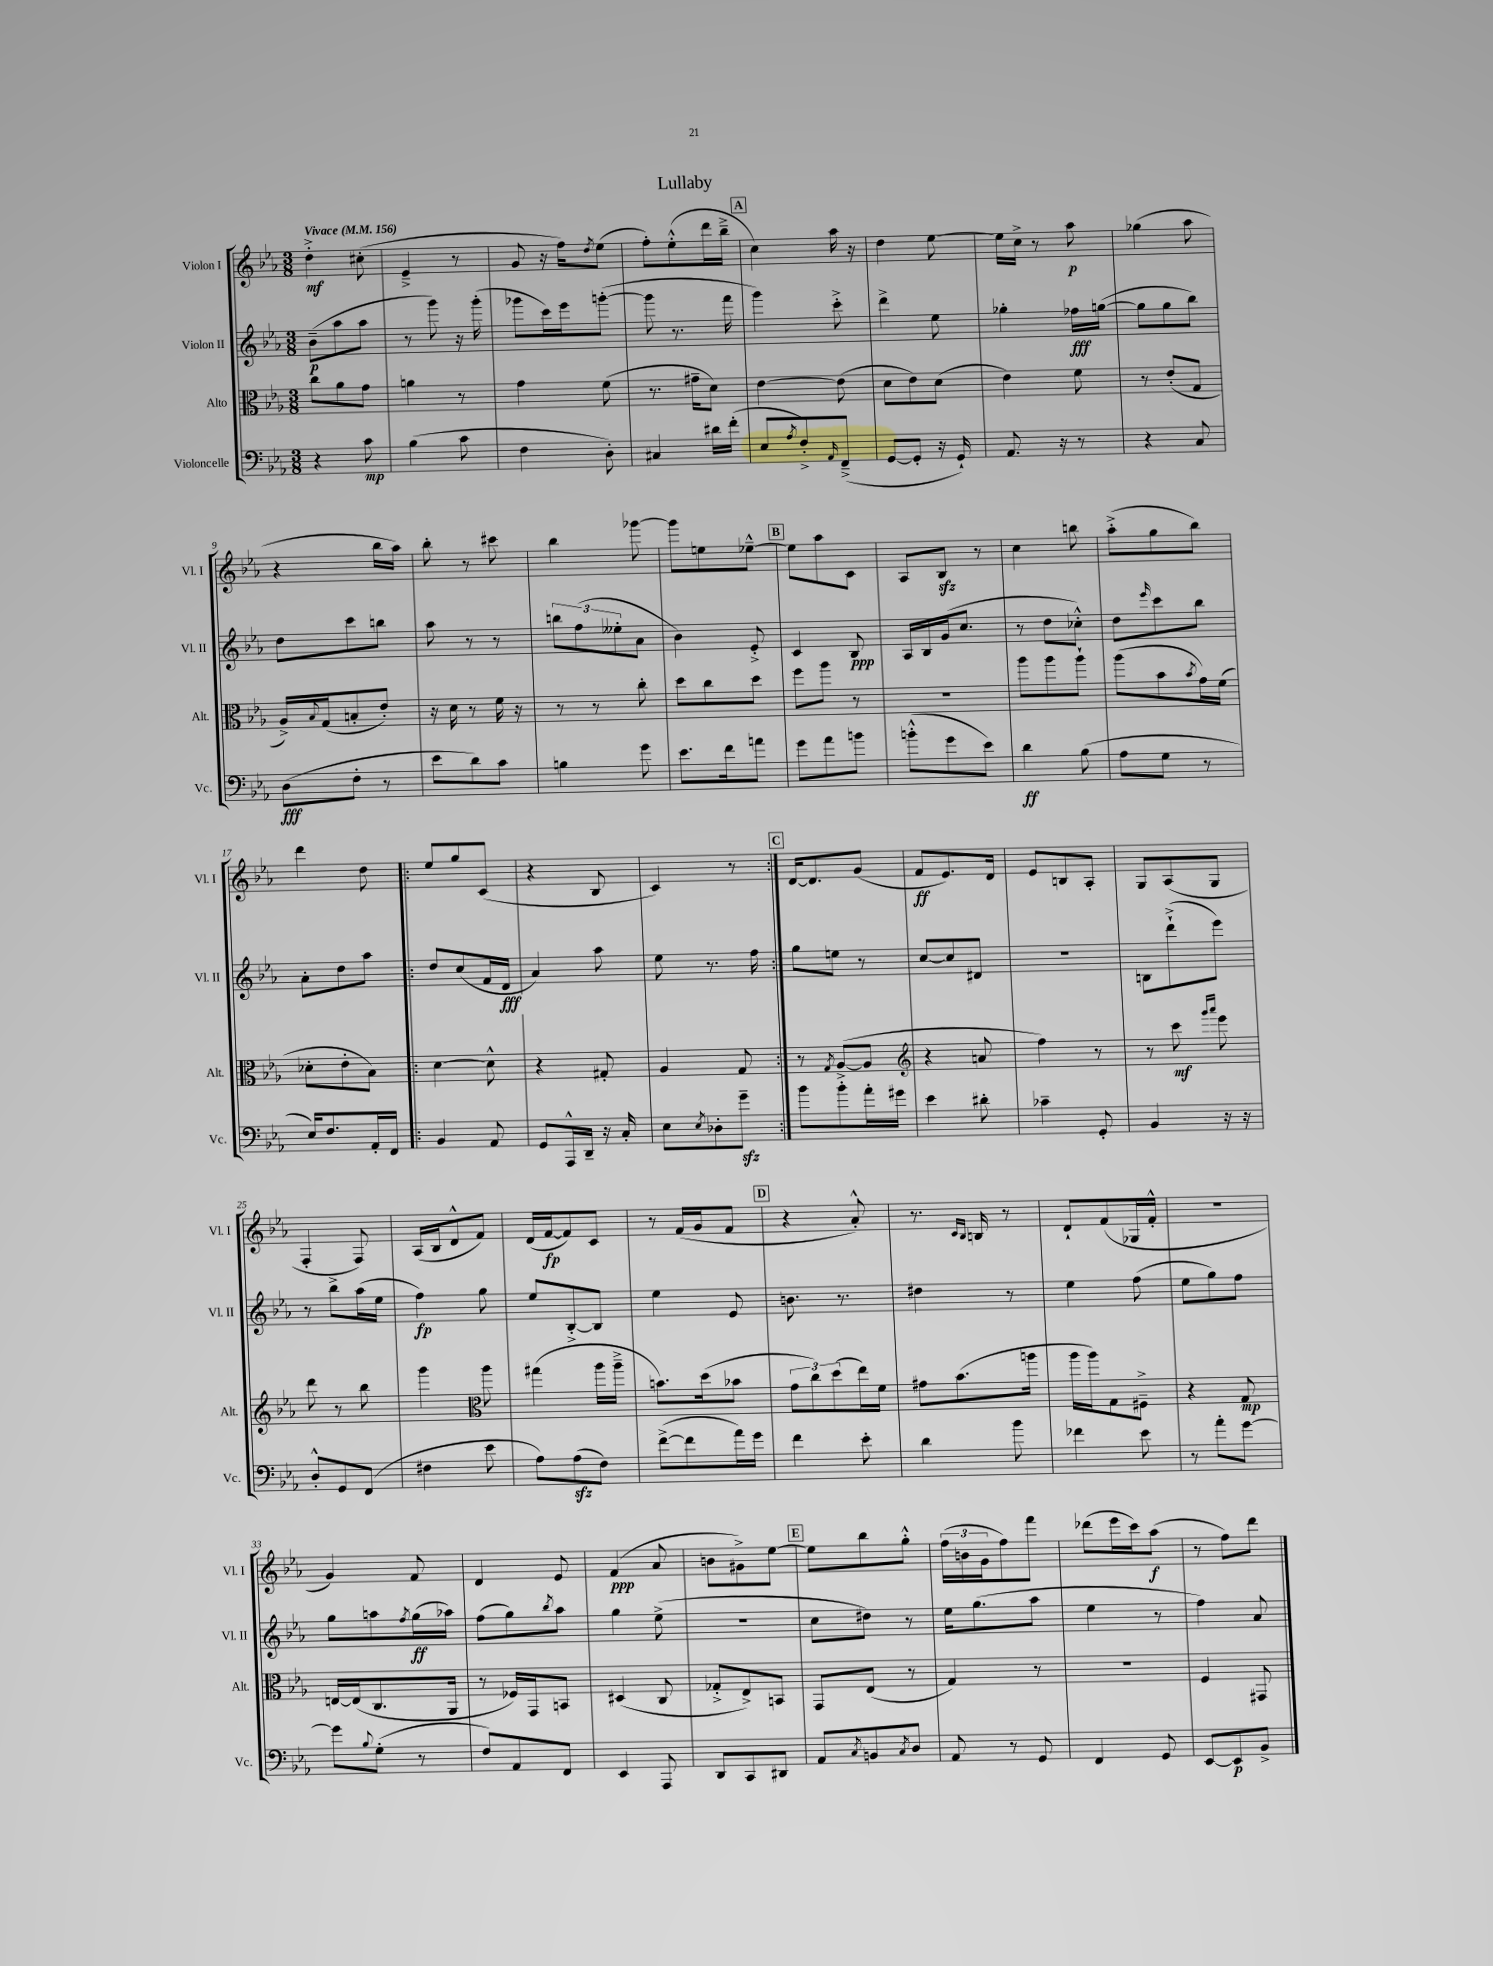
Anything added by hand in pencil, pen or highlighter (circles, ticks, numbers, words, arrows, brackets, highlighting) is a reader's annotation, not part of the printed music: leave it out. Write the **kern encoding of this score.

**kern	**kern	**kern	**kern
*staff4	*staff3	*staff2	*staff1
*clefF4	*clefC3	*clefG2	*clefG2
*k[b-e-a-]	*k[b-e-a-]	*k[b-e-a-]	*k[b-e-a-]
*M3/8	*M3/8	*M3/8	*M3/8
*MM156	*MM156	*MM156	*MM156
4r	8cc\L	(8b-~\L	4dd'^\
.	8a-\	8aa-\	.
8c\	8g\J	8aa-\J	(8cc#'\
=	=	=	=
(4B-\	4a\	8r	4e-~^/
.	.	8ggg\)	.
8c\	8r	16r	8r
.	.	(16ggg'\	.
=	=	=	=
4F\	4g\	8ggg-\L	8g/
.	.	16ccc\L)	16r
.	.	16eee-\J	16ff\LK)
.	.	.	8qdd/
8D'\)	(8f\	([8ggg'\J	(8ee-\J
=	=	=	=
4C#/	8.r	8ggg\]	8ff'\L)
.	.	8.r	(8ee-'^^\
.	16g#~\LK	.	.
16d#\LL	8d\J)	.	16ddd\L
(16f'\JJ	.	16fff\	16bb-~^\JJ
=	=	=	=
8E-/L	[4e-\	4ggg\)	4cc\)
8qA-/	.	.	.
8F'^/)	.	.	.
16qqAA-/	.	.	.
(8FF~^/J	(8e-\]	8ccc'^\	16aa-\
.	.	.	16r
=	=	=	=
[8GG/L	8d\L	4ddd^\	4dd\
8GG'/]J	8e-\)	.	.
16r	(8d\J	8ee-\	[8ee-\
16GG`/)	.	.	.
=	=	=	=
8.AA-/	4e-\)	4gg-'\	16ee-\]LL
.	.	.	16cc^\JJ
.	.	.	8r
16r	.	.	.
8r	8f\	16ff-\LL	8aa-\
.	.	([16gg\JJ	.
=	=	=	=
4r	8r	8gg\]L	(4gg-\
.	(8e-'/L	8gg\	.
8C/	8G/J	8bb-\J)	8aa-\
=	=	=	=
(8D\L	16A-^/LL)	8dd\L	4r
.	8qqB-/	.	.
.	(16G/J	.	.
8F'\J	8B'/	8ccc\	.
8r	8e-'/J)	8bb\J	16bb-\LL
.	.	.	16aa-\JJ)
=	=	=	=
8e-\L	16r	8aa-\	8bb-'\
.	16d\	.	.
8d\)	8r	8r	8r
8c\J	16f\	8r	8ccc#\
.	16r	.	.
=	=	=	=
4B\	8r	12bb\L	4bb-\
.	.	(12ff\	.
.	8r	.	.
.	.	12ee--'\	.
8g\	8cc'\	8a-\J	[8ggg-\
=	=	=	=
8.e-\L	8dd\L	4b-\)	8ggg-\]L
.	8cc\	.	8ee\
16f\k	.	.	.
8a\J	8dd\J	8e-'^/	[8ee-~^^\J
=	=	=	=
8g\L	8ff\L	4c/	8ee-\]L
8a-\	8aa-\J	.	8aa-\
8b\J	8r	8B-/	8c\J
=	=	=	=
(8b'^^\L	4.r	16A-/LL	8A-/L
.	.	16B-/	.
8g\	.	(16g/J	8B-/J
.	.	8.cc/J	.
8e-\J)	.	.	8r
=	=	=	=
4d\	8aa-\L	8r	4cc\
.	8aa-\	8dd\L	.
(8B-\	8aa-`\J	8cc-'^^\J)	8bb\
=	=	=	=
8A-\L	(8aa-\L	8dd\L	(8aa-'^\L
.	.	16qqeee-/	.
8G\J	8b-\	8ccc\	8gg\
.	8qb-/	.	.
8r	16g\L)	8bb-\J	8bb-\J)
.	(16f\JJ	.	.
=	=	=	=
16E-/LK)	8d-'\L	8a-'\L	4ddd\
8.F/	.	.	.
.	8e-'\	8dd\	.
16AA-'/L	8B-\J)	8aa-\J	8dd\
16FF/JJ	.	.	.
=!|:	=!|:	=!|:	=!|:
4BB-/	[4d\	8dd/L	8ee-/L
.	.	(8cc/	8gg/
8AA-/	8d^^\]	16f/L	(8c/J
.	.	16d/JJ	.
=	=	=	=
8GG/L	4r	4a-/)	4r
16AAA-^^/L	.	.	.
16DD~/JJ	.	.	.
16r	8G#'/	8aa-\	8B-/
16C'/	.	.	.
=	=	=	=
8E-\L	4A-/	8ee-\	4c/)
8qE-/	.	.	.
8D-'\	.	8.r	.
8g~\J	8G/	.	8r
.	.	16ff\	.
=:|!	=:|!	=:|!	=:|!
8b-\L	8r	8gg\L	[16d/LK
.	.	.	8.d/]
.	8qG/	.	.
8b-'^\	([8A-/L	8ee\J	.
16a-'\L	8A-/]J	8r	(8g/J
16g#\JJ	.	.	.
=	=	=	=
*	*clefG2	*	*
4e-\	4r	[8cc/L	8f/L
.	.	8cc/]	8.e-/)
8d#'\	8a/	8d#/J	.
.	.	.	16d/Jk
=	=	=	=
4c-~\	4ff\)	4.r	8e-/L
.	.	.	8B/
8GG'/	8r	.	8A-'/J
=	=	=	=
4BB-/	8r	8B\L	8G/L
.	8ccc\	(8ddd`^\	(8A-/
.	16qqggg/LL	.	.
.	16qqaaa-/JJ	.	.
16r	8eee-\	8eee-\J)	8G/J
16r	.	.	.
=	=	=	=
8D'^^/L	8ddd\	8r	4F'/
8GG/	8r	8bb-^\L	.
(8FF/J	8bb-\	(16aa-\L	8F/)
.	.	16ee-\JJ	.
=	=	=	=
4F#\	4ggg\	4ff\)	(16A-/LL
.	.	.	16B-/J
.	.	.	8d^^/
*	*clefC3	*	*
8e-\	8aa-\	8gg\	8f/J)
=	=	=	=
8A-\L)	(4gg#\	8ee-/L	(16d/LL
.	.	.	[16f/J
(8A-\	.	[8B-'^/	8f/])
8F\J)	16aa-\LL	8B-/]J	8c/J
.	16aa-~^\JJ	.	.
=	=	=	=
([8f^\L	8.b\L)	4ee-\	8r
8f\]	.	.	(16f/LL
.	(16dd\k	.	16g/J
16a-\L)	8b-\J	8e-/	8f/J
16g\JJ	.	.	.
=	=	=	=
4f\	12g\L	8.b\	4r
.	12cc\)	.	.
.	(12dd\	.	.
.	.	8.r	.
8e-'\	16ee-\L)	.	8a-'^^/)
.	16f\JJ	.	.
=	=	=	=
4d\	8g#\L	4dd#\	8.r
.	(8.b-\	.	.
.	.	.	16qqc/LL
.	.	.	16qqB-/JJ
.	.	.	16B/
8b-\	.	8r	8r
.	16aa\Jk	.	.
=	=	=	=
4f-\	16aa-\LL	4ee-\	8d`/L
.	16aa-\J)	.	.
.	8G\	.	(8f/
8e-\	8F#~^\J	(8ff\	16G-/L
.	.	.	16f'^^/JJ
=	=	=	=
8r	4r	8ee-\L	4.r
8a-'\L	.	8gg\)	.
[8g\J	8G/	8ff\J	.
=	=	=	=
8g\]L	[16E/LL	8gg\L	4g/)
.	(16E/]J	.	.
8qqB-/	.	.	.
(8G'\J	8.C/	8aa\	.
.	.	8qff/	.
8r	.	(16gg\L	8f/
.	16AA-/Jk	16aa-\JJ)	.
=	=	=	=
8F/L)	8r	(8ff\L	4d/
8AA-/	16F-/LL)	8gg\)	.
.	16GG/J	.	.
.	.	8qbb-/	.
8FF/J	8BB/J	8aa-\J	8e-/
=	=	=	=
4EE-/	(4D#/	4gg\	(4f/
8AAA-/	8C/	(8ee-^\	8a-/
=	=	=	=
8DD/L	8G-'^/L	4.r	8b\L
8CC/	8E-^/)	.	8g#^\)
8DD#/J	8BB/J	.	[8ee-\J
=	=	=	=
8AA-/L	8GG/L	8cc\L	8ee-\]L
8qC/	.	.	.
8BB/	(8E-/J	8dd#\J)	8bb-\
8qC/	.	.	.
8D/J	8r	8r	8gg'^^\J
=	=	=	=
8AA-/	4G/)	16ee-\LK	(24ff\LL
.	.	.	24b\
.	.	(8.gg\	.
.	.	.	24g\J
8r	.	.	8ff\)
8GG/	8r	8aa-\J	8fff\J
=	=	=	=
4FF/	4.r	4ee-\	(8ddd-\L
.	.	.	16eee-\L
.	.	.	16ccc\J)
8GG/	.	8r	(8aa-\J
=	=	=	=
[8EE-/L	4F/	4ff\)	8r
8EE-/]	.	.	8ff\L)
8BB-^/J	8GG#/	8a-/	8ddd\J
==	==	==	==
*-	*-	*-	*-
